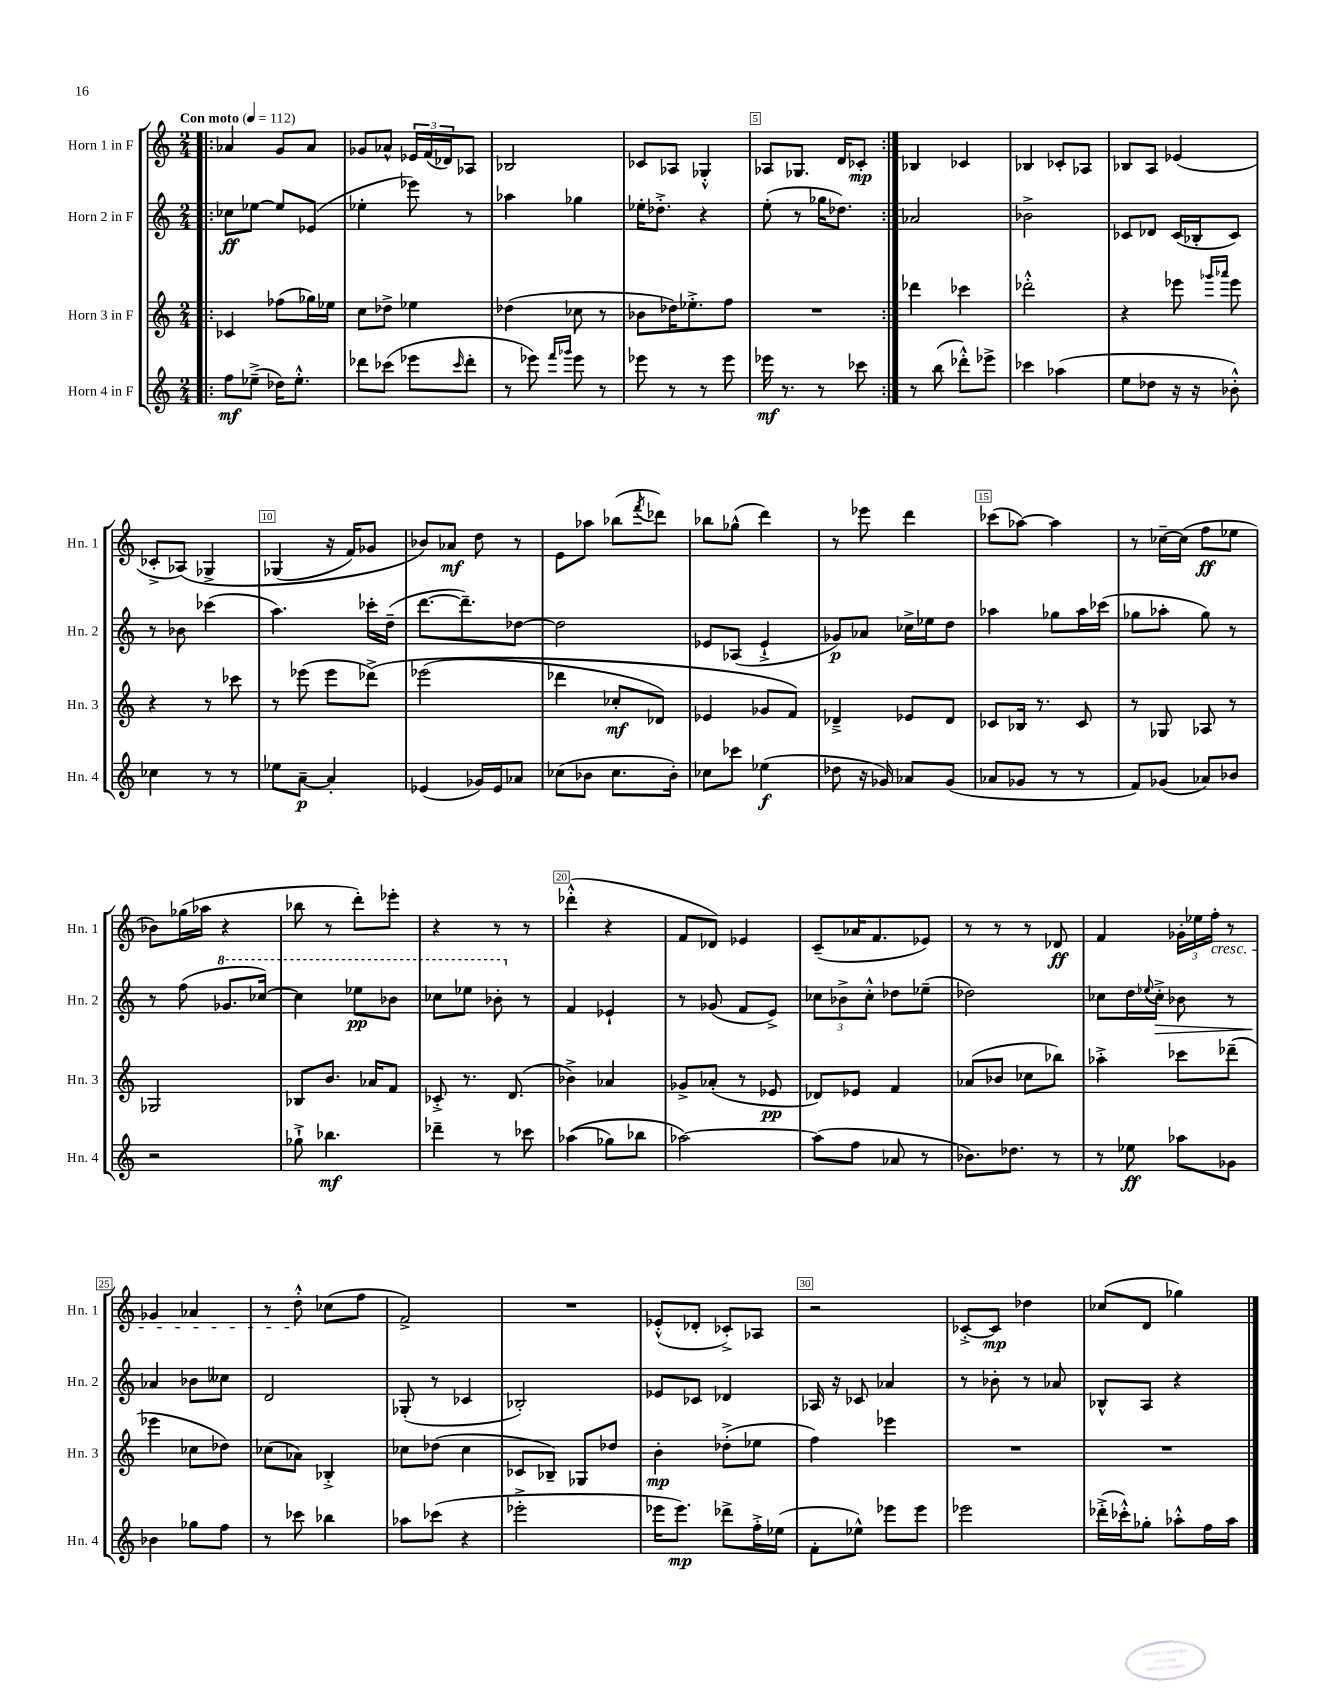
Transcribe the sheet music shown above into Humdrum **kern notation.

**kern	**kern	**kern	**kern
*staff4	*staff3	*staff2	*staff1
*clefG2	*clefG2	*clefG2	*clefG2
*k[]	*k[]	*k[]	*k[]
*M2/4	*M2/4	*M2/4	*M2/4
*MM112	*MM112	*MM112	*MM112
=!|:	=!|:	=!|:	=!|:
8ff	4c-	8cc-	4a-
(8ee-~^	.	[8ee-	.
16dd-)	(8ff-	8ee-]	8g
8.ee-'^^	.	.	.
.	16gg-)	(8e-	8a-
.	16ee-	.	.
=	=	=	=
8ddd-	8cc	4ee-'	8g-
(8ccc-	8dd-^	.	8a-^^
8eee-	4ee-	8eee-)	24e-
.	.	.	(24f
.	.	.	24d-)
16qqccc-	.	.	.
8ddd-'	.	8r	8A-
=	=	=	=
8r	(4dd-	4aa-	2B-
8eee-)	.	.	.
16qqfff	.	.	.
16qqggg-	.	.	.
8eee-	8cc-	4gg-	.
8r	8r	.	.
=	=	=	=
8eee-	8b-	16ee-'	8c-
.	.	8.dd-'^	.
8r	16dd-)	.	8A-
.	8.ee-'^	.	.
8r	.	4r	4G-'^^
8eee-	8ff	.	.
=	=	=	=
16eee-	2r	(8ee'	8A-
8.r	.	.	.
.	.	8r	8.G-
8r	.	16gg-	.
.	.	8.dd-)	16d
8ccc-	.	.	8c-'
=:|!	=:|!	=:|!	=:|!
8r	4ddd-	2a-	4B-
(8bb	.	.	.
8ddd-'^^)	4ccc-	.	4c-
8eee-^	.	.	.
=	=	=	=
4ccc-	2ddd-'^^	2b-^	4B-
(4aa-	.	.	8c-'
.	.	.	8A-
=	=	=	=
8ee	4r	8c-	8B-
8dd-	.	8d-	8A
16r	8eee-	(16c-	(4e-
16r	.	16B-'	.
.	16qqggg-	.	.
.	16qqaaa-	.	.
8b-'^^)	8eee-	8c-)	.
=	=	=	=
4cc-	4r	8r	8c-'^
.	.	8b-	&(8A-)
8r	8r	(4ccc-	4G-^
8r	8ccc-	.	.
=	=	=	=
8ee-	8r	4.aa)	(4G-
[8a~	(8eee-	.	.
4a']	8eee-	.	16r
.	.	.	16f)
.	&(8ddd-^)	16ccc-'	8g-
.	.	(16dd~	.
=	=	=	=
(4e-	(2eee-	[8.ddd	8b-&)
.	.	.	8a-
.	.	8.ddd~])	.
16g-)	.	.	8dd
16e-	.	.	.
8a-	.	[8dd-	8r
=	=	=	=
(8cc-	4ddd-	2dd-]	8e
8b-	.	.	8aa-
8.cc-	8cc-'	.	(8bb-
.	.	.	8qfff
.	8d-)	.	8ddd-)
16b-')	.	.	.
=	=	=	=
8cc-	4e-	8e-	8bb-
8ccc-	.	(8A-	(8gg-^^
(4ee-	8g-	4e-`^	4ddd)
.	8f&)	.	.
=	=	=	=
8dd-	4d-~^	8g-)	8r
16r	.	8a-	8eee-
16g-)	.	.	.
8a-	8e-	16cc-^	4ddd
.	.	16ee-	.
(8g-	8d-	8dd	.
=	=	=	=
8a-	8c-	4aa-	(8ccc-
8g-	16B-	.	[8aa-)
.	8.r	.	.
8r	.	8gg-	4aa-]
8r	8c-	16aa-	.
.	.	(16ccc-	.
=	=	=	=
8f)	8r	8gg-	8r
(8g-	8G-	8aa-'	[16cc-~
.	.	.	(16cc-]
8a-)	8A-	8gg-)	8ff
8b-	8r	8r	8ee-
=	=	=	=
2r	2G-	8r	8b-)
.	.	(8ff	(16gg-
.	.	.	16aa-
.	.	8.gg-	4r
.	.	[16ccc-)	.
=	=	=	=
8gg-`^	8B-	4ccc-]	8bb-
4.bb-	8.b	.	8r
.	.	8eee-	8ddd')
.	16a-	.	.
.	8f	8bb-	8eee-'
=	=	=	=
4ddd-~	8c-'^	8ccc-	4r
.	8.r	8eee-	.
8r	.	8bb-'	8r
.	(8.d	.	.
8ccc-	.	8r	8r
=	=	=	=
&((4aa-	4b-^)	4f	(4ddd-'^^
8gg-)	4a-	4e-`	4r
8bb-	.	.	.
=	=	=	=
[2aa-&)	8g-^	8r	8f
.	(8a-'	(8g-	8d-)
.	8r	8f	4e-
.	8e-	8e^)	.
=	=	=	=
(8aa-]	8d-)	12cc-	(8c~
.	.	12b-^	.
8ff	8e-	.	16a-
.	.	12cc-'^^	.
.	.	.	8.f
8a-	4f	8dd-	.
8r	.	(8ee-~	8e-)
=	=	=	=
8.b-)	(8a-	2dd-)	8r
.	8b-	.	8r
8.dd-	.	.	.
.	8cc-	.	8r
8r	8bb-)	.	8d-
=	=	=	=
8r	4aa-'^	8cc-	4f
8ee-	.	16dd	.
.	.	8qqee-	.
.	.	16cc-'^	.
8aa-	8ccc-	8b-	24g-'
.	.	.	24ee-
.	.	.	24ff'
8g-	(8ddd-~	8r	8r
=	=	=	=
4b-	4eee-	4a-	4g-
8gg-	8cc-	8b-	4a-
8ff	8dd-)	8cc--	.
=	=	=	=
8r	(8cc-	2d	8r
8ccc-	8a-)	.	8dd'^^
4bb-	4B-'^	.	(8cc-
.	.	.	8ff
=	=	=	=
8aa-	8cc-	(8G-'	2f^)
(8ccc-	(8dd-	8r	.
4r	4cc-	4c-	.
=	=	=	=
2eee-'^	8c-	2B-')	2r
.	8B-~)	.	.
.	8G-	.	.
.	8dd-	.	.
=	=	=	=
16eee-	4b'	8e-	(8e-'^^
8.eee-)	.	.	.
.	.	8c-	8d-'
8ddd-^	(8dd-'^	4d-	8c-'^)
16ff'^	8ee-	.	8A-
(16ee-	.	.	.
=	=	=	=
8f'	4ff)	16A-	2r
.	.	16r	.
8ee-^^)	.	8c-	.
8eee-	4eee-	4a-	.
8eee-	.	.	.
=	=	=	=
2eee-	2r	8r	[8c-'^
.	.	8b-'	8c-]
.	.	8r	4dd-
.	.	8a-	.
=	=	=	=
(16ddd-'^	2r	8B-^^	(8cc-
16ccc-'^^)	.	.	.
8gg-'	.	8A	8d
8aa-'^^	.	4r	4gg-)
16ff	.	.	.
16aa-	.	.	.
==	==	==	==
*-	*-	*-	*-
